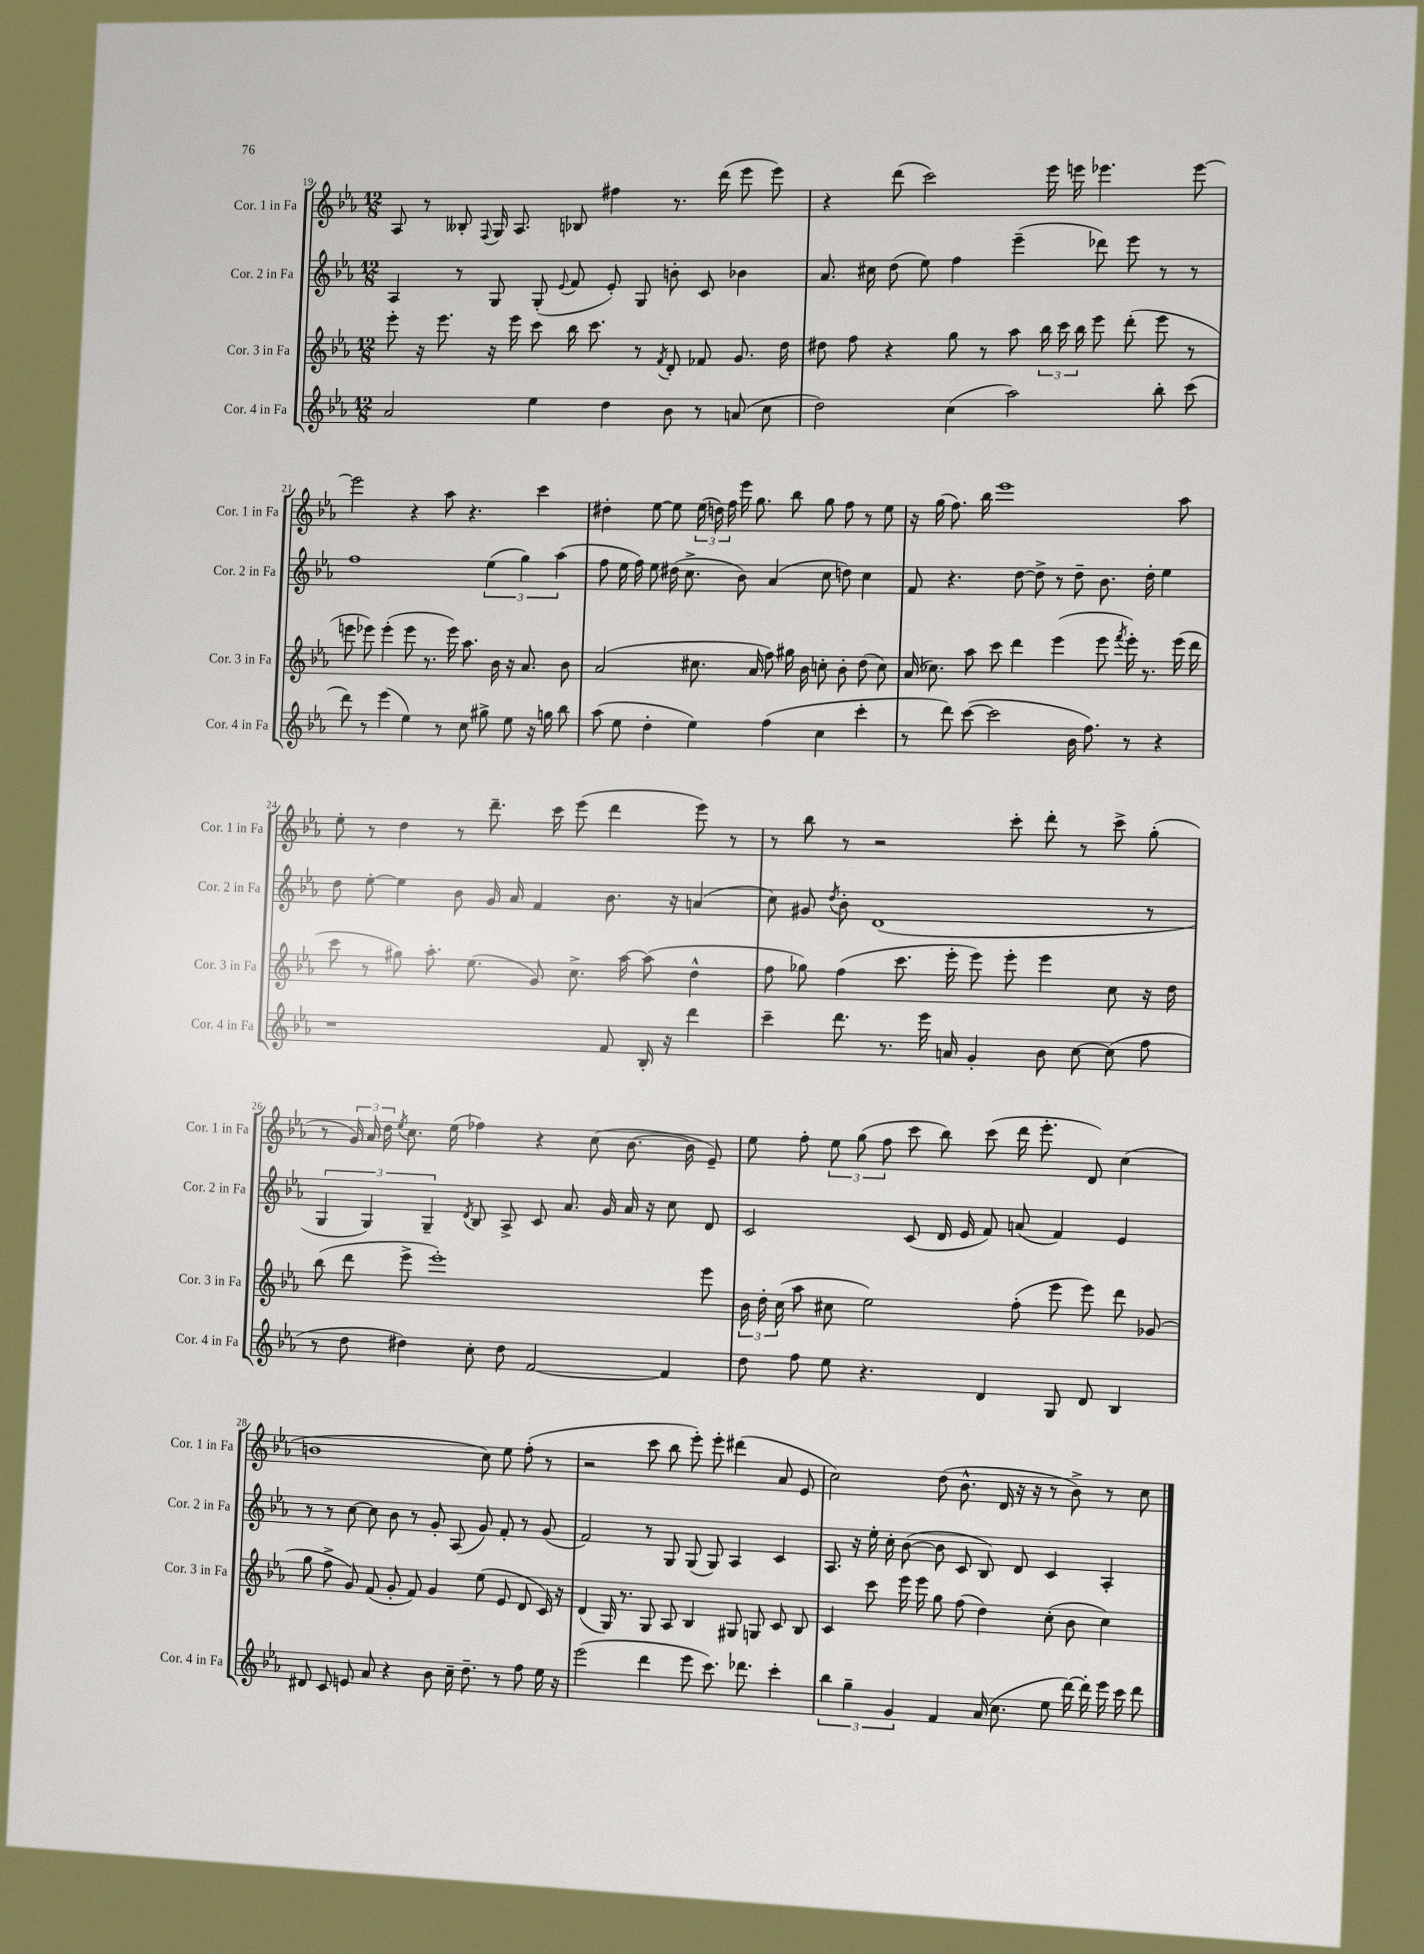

**kern	**kern	**kern	**kern
*part4	*part3	*part2	*part1
*staff4	*staff3	*staff2	*staff1
*I"Cor. 4 in Fa	*I"Cor. 3 in Fa	*I"Cor. 2 in Fa	*I"Cor. 1 in Fa
*I'Cor. 4 in Fa	*I'Cor. 3 in Fa	*I'Cor. 2 in Fa	*I'Cor. 1 in Fa
*clefG2	*clefG2	*clefG2	*clefG2
*k[b-e-a-]	*k[b-e-a-]	*k[b-e-a-]	*k[b-e-a-]
*M12/8	*M12/8	*M12/8	*M12/8
=19	=19	=19	=19
2a-/	8eee-'\	4A-/	8A-/
.	16r	.	8r
.	8.eee-\	.	.
.	.	8r	8B--X'/
.	.	.	8qqF/
.	16r	8G/	16G/
.	16eee-\	.	8.A-/
4ee-\	8ccc\	(8G'/	.
.	.	8qqe-/	.
.	16bb-\	8f/	8B-X/
.	8.ccc\	.	.
4dd\	.	8e-'/)	4ff#X\
.	8r	8G/	.
.	8qf/	.	.
8b-\	8d'/	8bn'\	8.r
8r	8f-X/	8c/	.
.	.	.	(16ddd\
(8an/	8.g/	4b-X\	8eee-\
8cc\	.	.	8eee-\)
.	16dd\	.	.
=20	=20	=20	=20
2dd\)	8dd#X\	8.a-/	4r
.	8ff\	.	.
.	.	16cc#X\	.
.	4r	(8dd\	(8ddd\
.	.	8ee-\)	2ccc\)
(4cc\	8gg\	4ff\	.
.	8r	.	.
2aa-\)	8aa-\	(4eee-~\	.
.	24bb-\	.	16eee-\
.	24ccc\	.	.
.	.	.	16eeen\
.	24bb-\	.	.
.	8eee-\	8ddd-X\)	4.eee-X\
.	(8ddd'\	8eee-\	.
8bb-'\	8eee-\	8r	.
(8ccc\	8r	8r	[8eee-\
!!LO:LB:g=z
=21	=21	=21	=21
8ddd\)	8eeen\	1ff	2eee-\]
8r	8eee-X\)	.	.
(4eee-\	(4eee-'\	.	.
4ee-\)	8eee-\	.	4r
.	8.r	.	.
8r	.	.	8aa-\
.	16eee-\)	.	.
8cc\	8.aa-\	.	4.r
8gg#X^\	.	(6ee-\	.
.	16b-\	.	.
8ee-\	16r	.	.
.	.	6gg\)	.
.	8.a-/	.	.
16r	.	.	4ccc\
16ggn\	.	.	.
.	.	(6aa-\	.
8bb-\	8b-\	.	.
=22	=22	=22	=22
(8aa-\	(2a-/	8ff\	4dd#X'\
8ee-\	.	16ee-\	.
.	.	16ff\)	.
4dd'\	.	8ee-\	[8ee-\
.	.	(16dd#X\	8ee-\]
.	.	8.cc^\	.
4ee-\)	8.cc#X\	.	(24ee-\
.	.	.	24ddn\)
.	.	.	24ff\
.	.	8b-\)	16eee-\
.	16a-/	.	8.gg\
(4ff\	8ff\)	(4a-/	.
.	16gg#X\	.	8bb-\
.	16b-\	.	.
4cc\	8ccn'\	8cc\	8gg\
.	8b-'\	8ddn\)	8ff\
4ccc'\	(8dd\	4cc\	8r
.	8cc\)	.	8ee-\
=23	=23	=23	=23
8r	(16a-/	8f/	16r
.	8.cc-X\)	.	(16gg\
8ddd\)	.	4.r	8.ff\)
([8ccc\	8aa-\	.	.
.	.	.	16bb-\
2ccc\]	8ccc\	.	1eee-
.	4ddd\	[8dd\	.
.	.	8dd^\]	.
.	(4eee-\	8r	.
16b-\	.	8dd~\	.
8.ff\)	.	.	.
.	8eee-\	8.b-\	.
.	8qfff/	.	.
8r	16eee-'\)	.	.
.	8.r	16dd'\	.
4r	.	4ee-\	.
.	(16eee-\	.	8aa-\
.	16ddd\	.	.
!!LO:LB:g=z
=24	=24	=24	=24
1r	8ccc\	8dd\	8ee-'\
.	8r	[8ee-'\	8r
.	8gg#X\)	4ee-\]	4dd\
.	8.aa-'\	.	.
.	.	8b-\	8r
.	(8.ee-\	.	.
.	.	16g/	8.ddd~\
.	.	16a-/	.
.	8g/)	4f/	.
.	.	.	16ccc\
.	8.cc^\	.	(8eee-\
8f/	.	8.b-\	4ddd\
.	[16aa-\	.	.
16B-'/	(8aa-\]	.	.
16r	.	16r	.
4ddd\	4dd^^\	(4an/	8eee-\)
.	.	.	8r
=25	=25	=25	=25
4ccc~\	8ff\	8cc\)	8r
.	8gg-X\)	8g#X/	8bb-\
.	.	8qdd/	.
8.ddd\	(4ff\	8b-'\	8r
.	.	(1d	2r
8.r	.	.	.
.	8.ccc\	.	.
16eee-\	.	.	.
16an/	16eee-'\	.	.
4g'/	8eee-\)	.	.
.	8eee-'\	.	8ccc'\
8b-\	4eee-\	.	8ddd'\
[8cc\	.	.	8r
(8cc\]	8cc\	.	8ccc^\
8ff\	16r	8r	(8gg'\
.	16dd\	.	.
!!LO:LB:g=z
=26	=26	=26	=26
8r	(8bb-\	6G/	8r
8dd\	8ddd\	.	24g/)
.	.	6G/)	24a-/
.	.	.	24dd\
.	.	.	8qee-/
4dd#X\)	8eee-^\	.	8.cc\
.	.	6G~/	.
.	1eee-')	.	.
.	.	.	(16ee-\
.	.	8qd/	.
8cc'\	.	8B-/	4ff-X\)
8dd#\	.	8A-^/	.
[2f/	.	8c/	4r
.	.	8.a-/	.
.	.	.	(8cc\
.	.	16g/	.
.	.	16a-/	[8.b-\
.	.	16r	.
4f/]	.	8cc\	.
.	.	.	16b-\]
.	8eee-\	8d/	8e-~/)
=27	=27	=27	=27
8dd\	24b-\	2c/	8ee-\
.	24dd'\	.	.
.	(24cc\	.	.
8ff\	8aa-\	.	8ff'\
8ee-\	8cc#X\	.	12ee-\
.	.	.	(12gg\
4.r	2ee-\)	.	.
.	.	.	12ff\
.	.	(8c/	8ccc\
.	.	16d/	8bb-\)
.	.	16e-/	.
4d/	.	8f/)	(8ccc\
.	(8ff'\	(8an/	16ddd\
.	.	.	8.eee-'\
8G/	8eee-\	4f/)	.
8d/	8eee-\)	.	8d/)
4B-/	8ddd\	4e-/	(4cc\
.	(8g-X/	.	.
!!LO:LB:g=z
=28	=28	=28	=28
8d#X/	8gg\	8r	1bn
8c/	8ff^\	8r	.
8en/	8g/)	[8cc\	.
8a-/	(8f/	8cc\]	.
4r	8g'/	8b-\	.
.	8f/)	8r	.
8b-\	4g/	8g'/	.
16cc~\	.	(8A-/	.
8.dd~\	.	.	.
.	(8ee-\	8g/)	8cc\)
8r	8e-/	8f'/	8ee-\
8ff\	8d/	8r	(8ff'\
16ee-\	16c/)	(8g/	8r
16r	16r	.	.
=29	=29	=29	=29
(2eee-\	(4d/	2f/)	2r
.	16G/)	.	.
.	8.r	.	.
4ddd\	8G/	8r	8ccc\
.	8A-/	8G/	8bb-\
8eee-\	4B-/	(8G/	8eee-'\)
8.ccc\)	.	8G/)	8eee-'\
.	8G#X/	4A-/	(4ddd#X\
8.ddd-X\	.	.	.
.	8Gn/	.	.
4ccc'\	8c/	4c/	8a-/
.	8B-/	.	8e-/
=30	=30	=30	=30
6bb-\	4c/	8.A-/	2cc\)
6gg~\	.	.	.
.	.	16r	.
.	8ccc\	16ee-'\	.
.	.	16cc'\	.
6g/	.	.	.
.	16eee-\	([8b-\	.
.	16eee-\	.	.
4f/	8gg\	8b-\]	(8dd\
.	(8ff\	8c/	8.b-^^\
(16a-/	4dd\)	8B-/)	.
8.cc\	.	.	16d/
.	.	8d/	16r
.	.	.	16r
8ee-\	(8cc'\	4c/	8r
[16ddd\)	8b-\	.	8b-^\)
16ddd'\]	.	.	.
16eee-\	4cc\)	4A-'/	8r
16ccc\	.	.	.
8ddd\	.	.	8cc\
==	==	==	==
*-	*-	*-	*-
